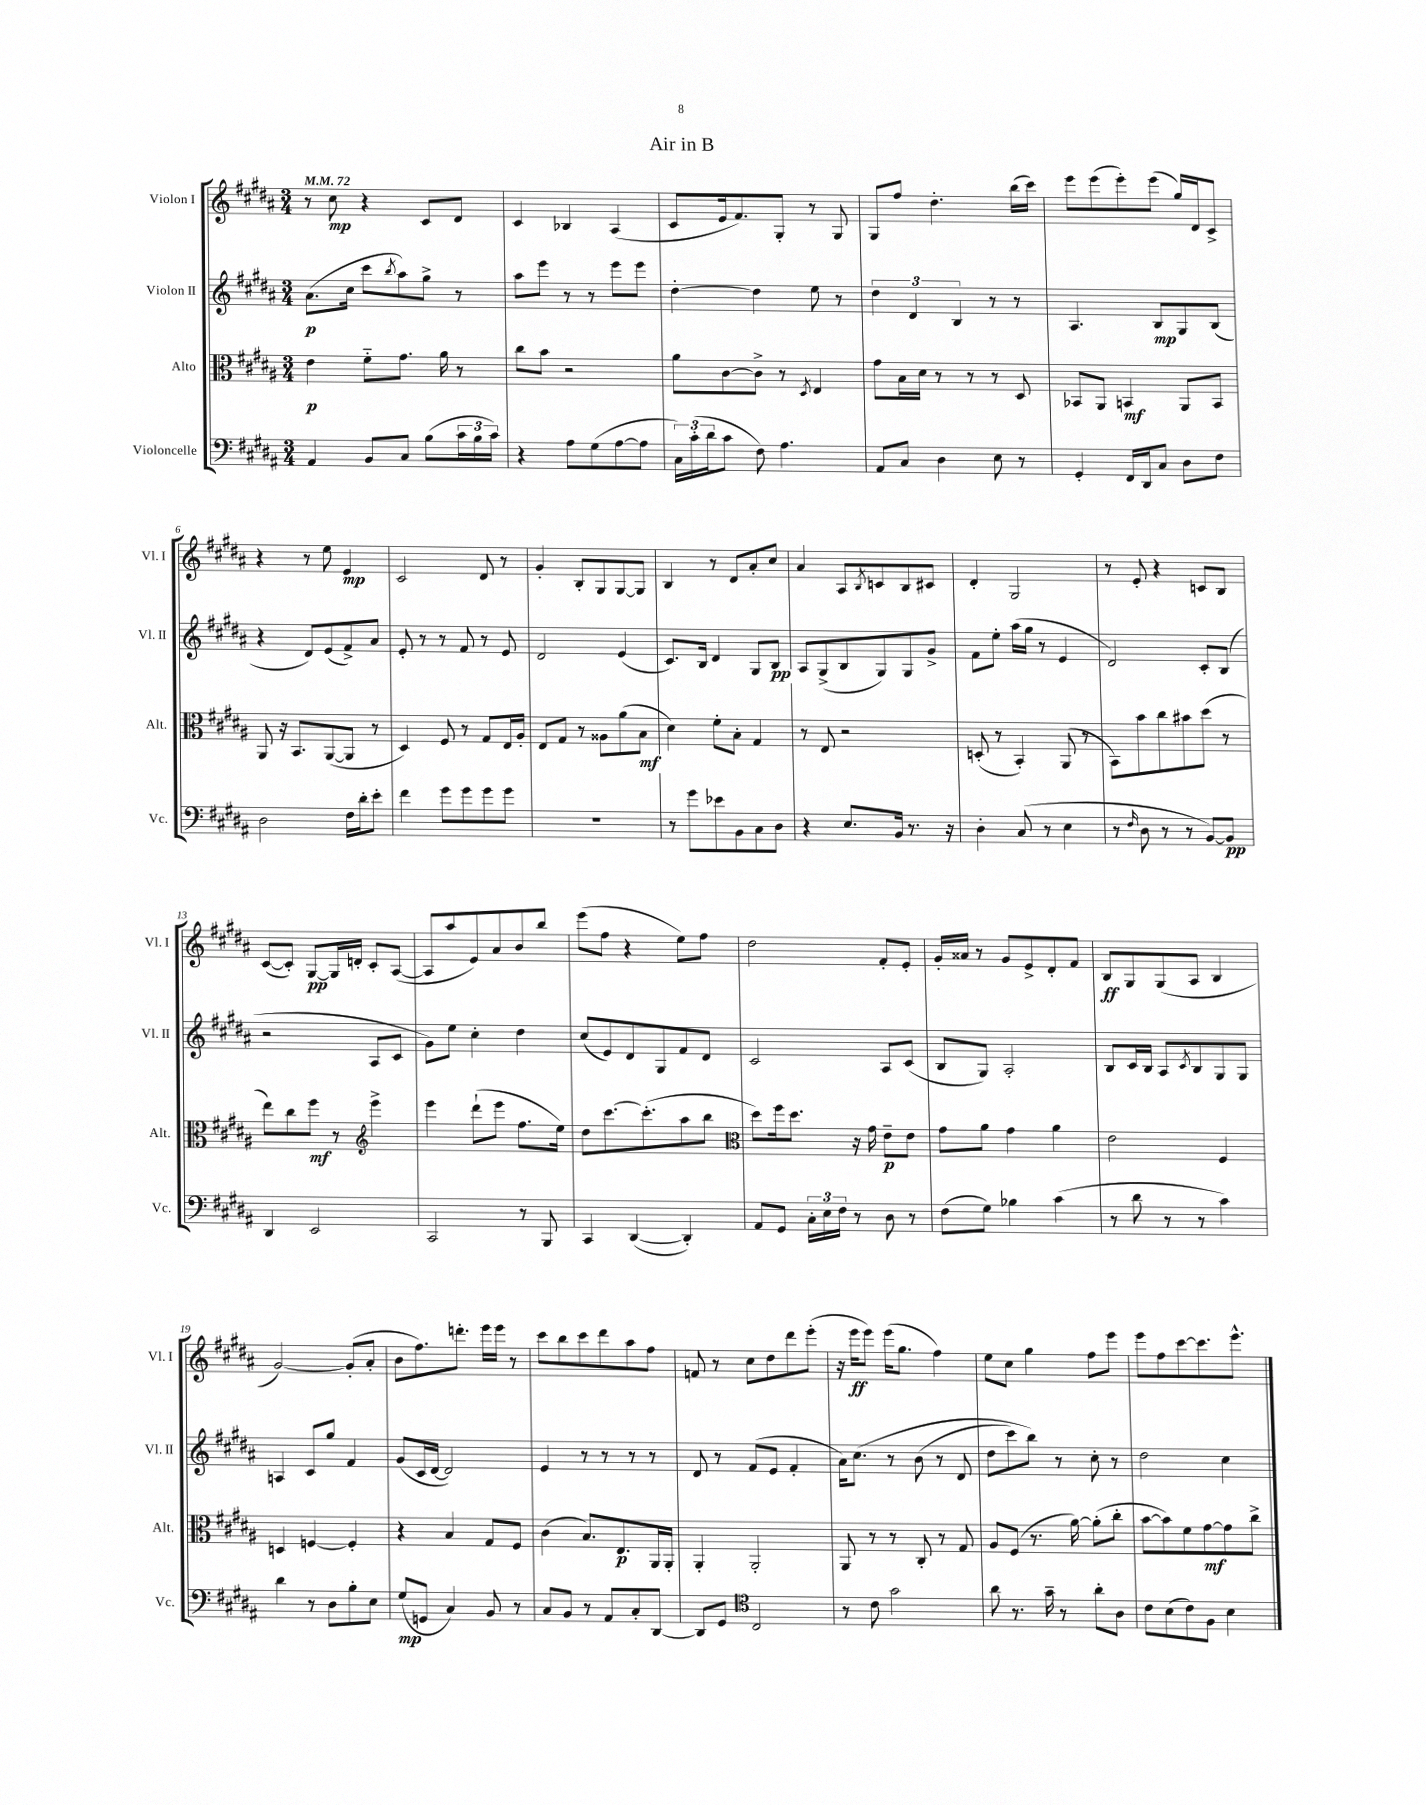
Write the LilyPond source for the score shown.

\header { title = "Air in B" }
<<
\new StaffGroup <<
\new Staff = "s0" \with { instrumentName = "Violon I" shortInstrumentName = "Vl. I" } {
    \clef treble \key b \major \numericTimeSignature \time 3/4 \tempo 4 = 72
    r8 cis''8\mp r4 cis'8 dis'8 |
    cis'4 bes4 ais4( |
    cis'8 e'16 fis'8.) gis8-. r8 gis8 |
    gis8 fis''8 dis''4.-. b''16( cis'''16) |
    e'''8 e'''8( e'''8-.) e'''8( gis''16) dis'16 cis'8-> |
    r4 r8 e''8 e'4\mp |
    cis'2 dis'8 r8 |
    gis'4-. b8-. gis8 gis8~ gis8 |
    b4 r8 dis'8 ais'8-. cis''8 |
    ais'4 ais8 \acciaccatura { b8 } c'8 b8 cis'8 |
    dis'4-. gis2 |
    r8 e'8-. r4 c'8 b8 |
    cis'8~( cis'8-.) gis8~\pp gis16 d'16-. cis'8-. ais8~( |
    ais8 ais''8 e'8) ais'8 b'8 b''8 |
    e'''8( fis''8 r4 e''8) fis''8 |
    dis''2 fis'8-. e'8-. |
    gis'16-. aisis'16 r8 gis'8 e'8-> dis'8-. fis'8 |
    b8\ff gis8 gis8( ais8 b4 |
    gis'2~) gis'8-.( ais'8-. |
    b'8 fis''8.) d'''8.-. e'''16 e'''16 r8 |
    cis'''8 b''8 cis'''8 dis'''8 ais''8 fis''8 |
    f'8 r8 cis''8 dis''8 dis'''8 e'''8-.( |
    r16 e'''16\ff e'''8) e'''16( gis''8. fis''4) |
    e''8 cis''8 gis''4 fis''8 e'''8 |
    e'''8 fis''8 cis'''8~ cis'''8. e'''8.-^ \bar "|." |
}
\new Staff = "s1" \with { instrumentName = "Violon II" shortInstrumentName = "Vl. II" } {
    \clef treble \key b \major \numericTimeSignature \time 3/4
    ais'8.\p( cis''16 cis'''8 \acciaccatura { b''8 } ais''8) gis''8-> r8 |
    ais''8 e'''8 r8 r8 e'''8 e'''8 |
    dis''4~-. dis''4 e''8 r8 |
    \tuplet 3/2 { dis''4 dis'4 b4 } r8 r8 |
    ais4. b8\mp gis8 b8( |
    r4 dis'8) e'8( fis'8->) ais'8 |
    e'8-. r8 r8 fis'8 r8 e'8 |
    dis'2 e'4( |
    cis'8.) b16 dis'4 gis8 b8\pp |
    ais8 gis8->( b8 gis8) gis8 gis'8-> |
    fis'8 e''8-. ais''16( gis''16 r8 e'4 |
    dis'2) cis'8-. b8( |
    r2 ais8 cis'8 |
    gis'8) e''8 cis''4-. dis''4 |
    cis''8( e'8) dis'8 gis8 fis'8 dis'8 |
    cis'2 ais8 cis'8( |
    b8 gis8) ais2-. |
    b8 cis'16 b16 ais8 \acciaccatura { cis'8 } b8 gis8 gis8 |
    a4 cis'8 gis''8 fis'4 |
    gis'8( cis'16 dis'16~ dis'2) |
    e'4 r8 r8 r8 r8 |
    dis'8 r8 fis'8( e'8 fis'4-. |
    ais'16) cis''8.\( r8 b'8( r8 dis'8 |
    dis''8 cis'''8) b''8\) r8 cis''8-. r8 |
    dis''2 cis''4 \bar "|." |
}
\new Staff = "s2" \with { instrumentName = "Alto" shortInstrumentName = "Alt." } {
    \clef alto \key b \major \numericTimeSignature \time 3/4
    e'4\p fis'8-_ gis'8. ais'16 r8 |
    cis''8 b'8 r2 |
    ais'8 cis'8~ cis'8-> r8 \acciaccatura { dis8 } e4 |
    gis'8 b16 dis'16 r8 r8 r8 dis8 |
    bes,8 ais,8 b,4\mf ais,8 b,8 |
    ais,8 r16 b,8. ais,8~( ais,8 r8 |
    dis4) fis8 r8 gis8 e16 ais16-. |
    e8 gis8 r8 aisis8 ais'8( b8\mf |
    dis'4) fis'8-. b8-. gis4 |
    r8 e8 r2 |
    d8-.( r8 b,4-.) ais,8( r8 |
    b,8) b'8 cis''8 bis'8 dis''8( r8 |
    e''8) cis''8 fis''8\mf r8 \clef treble e'''4-> |
    e'''4 dis'''8-!( e'''8 fis''8. e''16) |
    dis''8 cis'''8.~ cis'''8.-.( ais''8 b''8 |
    \clef alto dis''8) fis''16 dis''8. r16 gis'16 e'8--\p e'8 |
    gis'8 ais'8 gis'4 ais'4 |
    e'2 fis4 |
    d4 f4~ f4-. |
    r4 b4 gis8 fis8 |
    cis'4( b8.) e8.\p ais,16 ais,16-. |
    ais,4-. ais,2-. |
    ais,8 r8 r8 cis8-. r8 gis8 |
    ais8 fis8( r8. ais'16~) ais'8-.( cis''8-. |
    b'8~ b'8) fis'8 gis'8~\mf gis'8 cis''8-> \bar "|." |
}
\new Staff = "s3" \with { instrumentName = "Violoncelle" shortInstrumentName = "Vc." } {
    \clef bass \key b \major \numericTimeSignature \time 3/4
    ais,4 b,8 cis8 b8( \tuplet 3/2 { cis'16 b16 cis'16) } |
    r4 ais8 gis8( ais8~ ais8 |
    \tuplet 3/2 { cis16) cis'16-.( dis'16 } cis'8 fis8) ais4. |
    ais,8 cis8 dis4 e8 r8 |
    gis,4-. fis,16 dis,16 cis8 dis8 fis8 |
    dis2 fis16 dis'16-. e'8-. |
    fis'4 gis'8 gis'8 gis'8 gis'8 |
    R2. |
    r8 gis'8 ees'8 b,8 cis8 dis8 |
    r4 e8. b,16 r8. r16 |
    dis4-. cis8( r8 e4 |
    r8 \grace { fis16 } dis8 r8 r8 b,8~) b,8\pp |
    dis,4 e,2 |
    cis,2 r8 b,,8 |
    cis,4 dis,4~( dis,4-.) |
    ais,8 gis,8 \tuplet 3/2 { cis16-. e16 fis16 } r8 dis8 r8 |
    fis8( gis8) bes4 cis'4( |
    r8 dis'8 r8 r8 cis'4) |
    dis'4 r8 dis8 b8-. e8 |
    gis8\mp( g,8 cis4) b,8 r8 |
    cis8 b,8 r8 ais,8 cis8-. dis,8~ |
    dis,8 gis,8 \clef tenor cis2 |
    r8 cis'8 gis'2 |
    ais'8 r8. gis'16-- r8 ais'8-. ais8 |
    cis'8 b8( cis'8) fis8 b4 \bar "|." |
}
>>
>>
